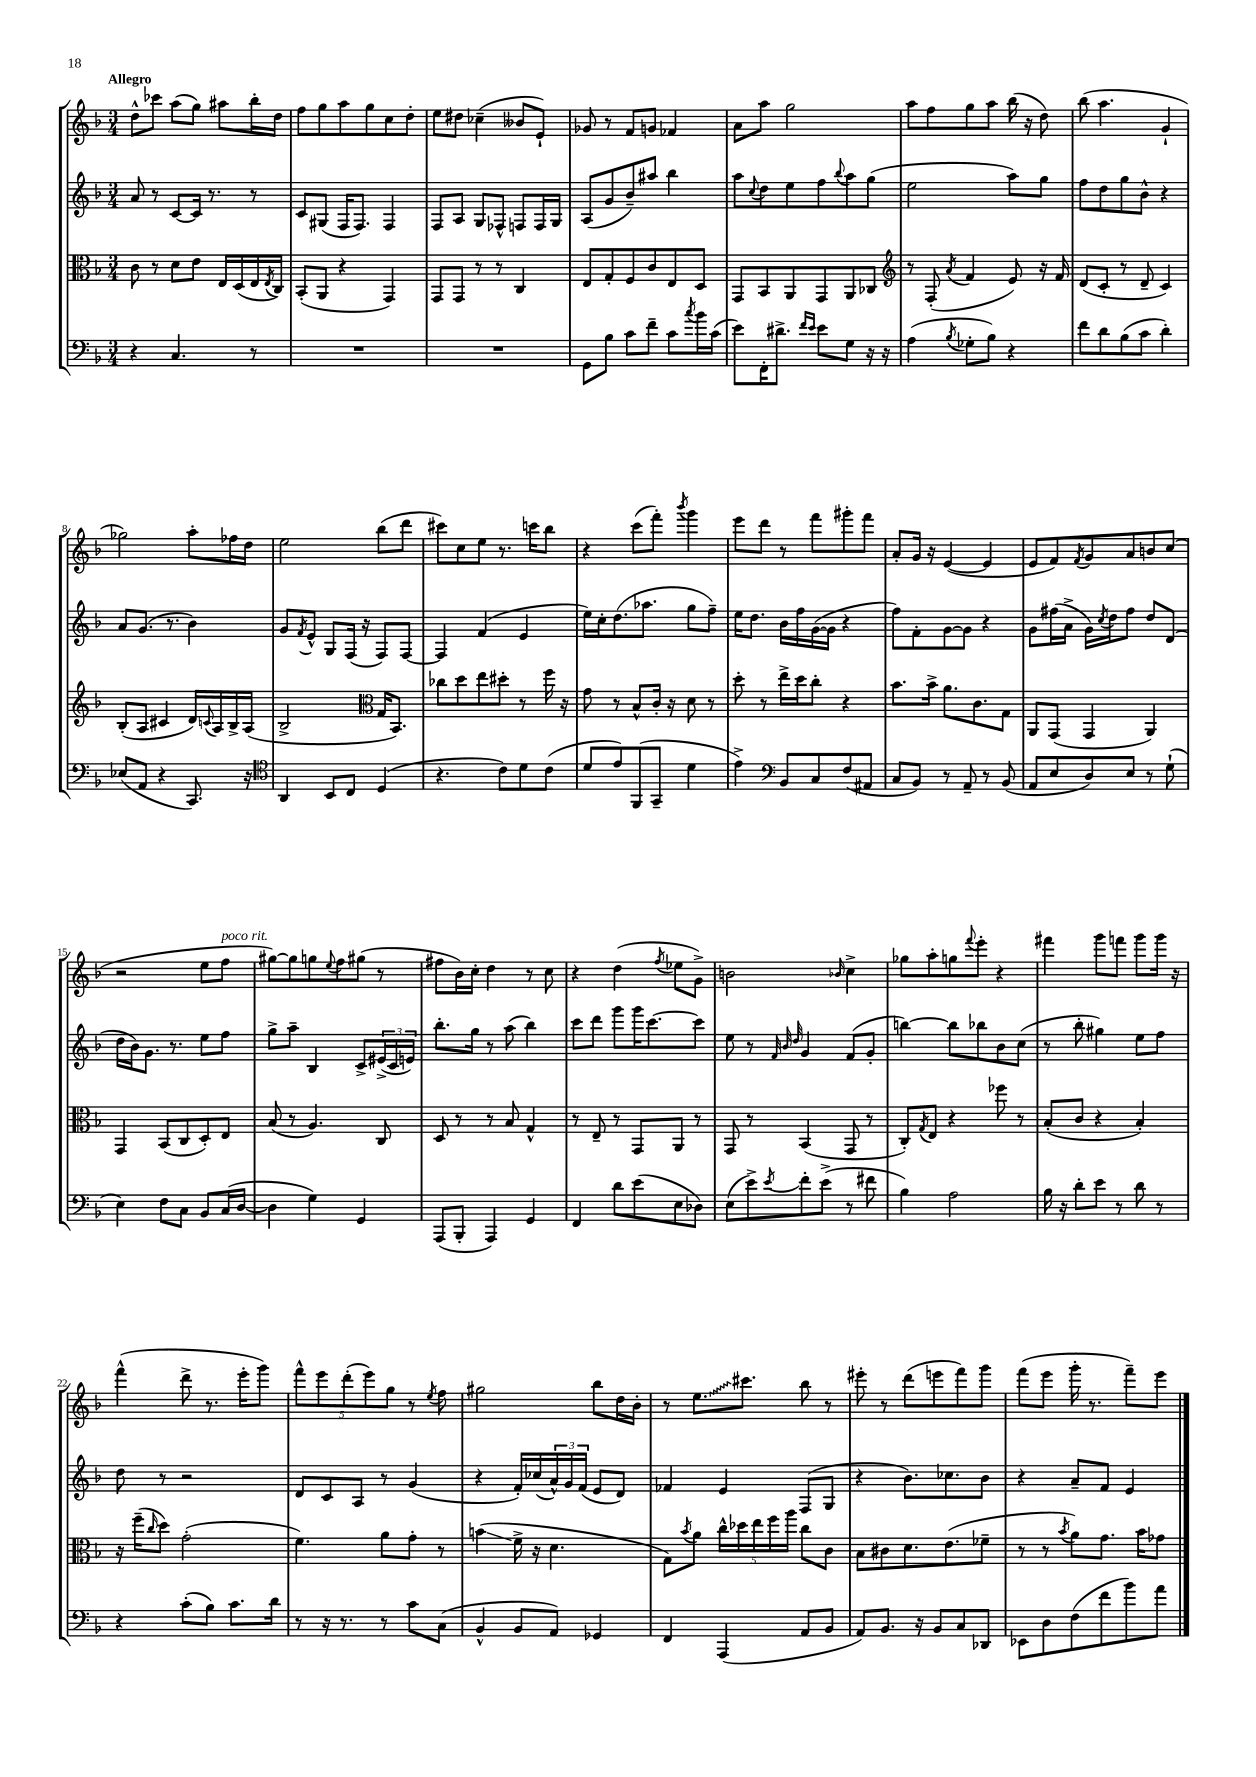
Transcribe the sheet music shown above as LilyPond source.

<<
\new StaffGroup <<
\new Staff = "s0" {
    \clef treble \key f \major \numericTimeSignature \time 3/4 \tempo "Allegro"
    d''8-^ ces'''8 a''8( g''8) ais''8 bes''16-. d''16 |
    f''8 g''8 a''8 g''8 c''8 d''8-. |
    e''8 dis''8 ces''4--( beses'8 e'8-!) |
    ges'8 r8 f'8 g'8 fes'4 |
    a'8 a''8 g''2 |
    a''8 f''8 g''8 a''8 bes''16( r16 d''8) |
    bes''8( a''4. g'4-! |
    ges''2) a''8-. fes''16 d''16 |
    e''2 bes''8( d'''8 |
    cis'''8) c''8 e''8 r8. c'''16 bes''8 |
    r4 c'''8( f'''8-.) \acciaccatura { bes'''8 } g'''4 |
    e'''8 d'''8 r8 f'''8 gis'''8-. f'''8 |
    a'8-. g'16 r16 e'4~( e'4 |
    e'8 f'8) \acciaccatura { f'8 } g'8 a'8 b'8 c''8( |
    r2 e''8 f''8^\markup { \italic "poco rit." } |
    gis''8~) gis''8 g''8 \appoggiatura { e''8 } f''8 gis''8( r8 |
    fis''8 bes'16) c''16-. d''4 r8 c''8 |
    r4 d''4( \acciaccatura { f''8 } ees''8 g'8->) |
    b'2 \grace { bes'16 } c''4-> |
    ges''8 a''8-. g''8 \appoggiatura { f'''8 } e'''8-. r4 |
    fis'''4 g'''8 f'''8 g'''8 g'''16 r16 |
    f'''4-^( d'''8-> r8. e'''16-. g'''8) |
    \tuplet 5/4 { f'''8-^ e'''8 d'''8-.( e'''8) g''8 } r8 \acciaccatura { e''8 } f''8 |
    gis''2 bes''8 d''16 bes'16-. |
    r8 \once \override Glissando.style = #'zigzag e''8.\glissando cis'''8. bes''8 r8 |
    eis'''8-. r8 d'''8( e'''8 f'''8) g'''8 |
    f'''8( e'''8 g'''16-. r8. f'''8--) e'''8 \bar "|." |
}
\new Staff = "s1" {
    \clef treble \key f \major \numericTimeSignature \time 3/4
    a'8 r8 c'8~ c'16 r8. r8 |
    c'8 gis8( f16 f8.) f4 |
    f8 a8 g8 fes8-^ f8 f16 g16 |
    a8( g'8 bes'8--) ais''8 bes''4 |
    a''8 \appoggiatura { c''8 } d''8 e''8 f''8 \appoggiatura { bes''8 } a''8 g''8( |
    e''2 a''8) g''8 |
    f''8 d''8 g''8 bes'8-^ r4 |
    a'8 g'8.( r8. bes'4) |
    g'8 \acciaccatura { f'8 } e'8-^ g8 f16( r16 f8) f8~ |
    f4 f'4( e'4 |
    e''16) c''16-. d''8.( aes''8. g''8 f''8--) |
    e''16 d''8. bes'16 f''16 g'16~( g'16 r4 |
    f''8) f'8-. g'8~ g'8 r4 |
    g'8 fis''16( a'16-> g'16) \acciaccatura { c''8 } d''16 fis''8 d''8 d'8( |
    d''16 bes'16) g'8. r8. e''8 f''8 |
    g''8-> a''8-- bes4 c'8-> \tuplet 3/2 { eis'16->( c'16 e'16) } |
    bes''8.-. g''16 r8 a''8( bes''4) |
    c'''8 d'''8 g'''8 g'''16 c'''8.~ c'''8 |
    e''8 r8 \grace { f'32 bes'32 d''32 } g'4 f'8( g'8-. |
    b''4~) b''8 bes''8 bes'8 c''8( |
    r8 bes''8-. gis''4) e''8 f''8 |
    d''8 r8 r2 |
    d'8 c'8 a8 r8 g'4( |
    r4 f'16-.) ces''16( \tuplet 3/2 { a'16-^) g'16 f'16( } e'8 d'8) |
    fes'4 e'4 f8( g8 |
    r4 bes'8.) ces''8. bes'8 |
    r4 a'8-- f'8 e'4 \bar "|." |
}
\new Staff = "s2" {
    \clef alto \key f \major \numericTimeSignature \time 3/4
    c'8 r8 d'8 e'8 e16 d16( e16 \acciaccatura { e8 } c16) |
    bes,8-.( a,8 r4 g,4) |
    g,8 g,8 r8 r8 c4 |
    e8 g8-. f8 c'8 e8 d8 |
    g,8 bes,8 a,8 g,8 a,8 ces8 |
    \clef treble r8 f8-.( \acciaccatura { a'8 } f'4 e'8) r16 f'16 |
    d'8( c'8-. r8 d'8-- c'4) |
    bes8-.( a8 cis'4 d'16) \appoggiatura { c'8 } a16 bes16-> a16( |
    bes2-> \clef alto g16 bes,8.) |
    ces''8 d''8 e''8 dis''8-. r8 f''16 r16 |
    g'8 r8 bes8-^ c'16-. r16 d'8 r8 |
    d''8-. r8 e''16-> d''16 c''8-. r4 |
    bes'8. bes'16-> a'8. c'8. g8 |
    a,8 g,8( g,4 a,4) |
    g,4 bes,8( c8 d8-.) e8 |
    bes8( r8 a4.) c8 |
    d8 r8 r8 bes8 g4-^ |
    r8 e8-- r8 g,8 a,8 r8 |
    g,8 r8 bes,4( g,8 r8 |
    c8-.) \acciaccatura { g8 } e8 r4 fes''8 r8 |
    bes8-.( c'8 r4 bes4-.) |
    r16 f''16--( \grace { c''16 } d''8) g'2-.( |
    f'4.) a'8 g'8-. r8 |
    b'4\glissando( f'16-> r16 d'4. |
    g8) \acciaccatura { bes'8 } a'8 \tuplet 5/4 { c''16-^ des''16 e''16 f''16 a''16 } c''8 c'8 |
    bes8 cis'8 d'8. e'8.( fes'8-- |
    r8 r8 \acciaccatura { bes'8 } a'8) g'8. bes'16 ges'8 \bar "|." |
}
\new Staff = "s3" {
    \clef bass \key f \major \numericTimeSignature \time 3/4
    r4 c4. r8 |
    R2. |
    R2. |
    g,8 bes8 c'8 f'8-- c'8 \acciaccatura { c''8 } bes'16 c'16( |
    e'8) f,16-. dis'8.-> \grace { f'16 e'16 } e'8 g8 r16 r16 |
    a4( \acciaccatura { bes8 } ges8-. bes8) r4 |
    f'8 d'8 bes8( c'8 d'4-.) |
    ees8( a,8 r4 c,8.) r16 |
    \clef tenor a,4 bes,8 c8 d4( |
    r4. c'8) d'8 c'8( |
    d'8 e'8) f,8( g,8-- d'4 |
    e'4->) \clef bass bes,8 c8 f8( ais,8 |
    c8 bes,8) r8 a,8-- r8 bes,8( |
    a,8 e8 d8) e8 r8 g8-!( |
    e4) f8 c8 bes,8 c16( d16~ |
    d4 g4) g,4 |
    a,,8( bes,,8-. a,,4) g,4 |
    f,4 d'8 e'8( e8 des8) |
    e8( e'8->) \acciaccatura { e'8 } f'8-. e'8->( r8 fis'8 |
    bes4) a2 |
    bes16 r16 d'8-. e'8 r8 d'8 r8 |
    r4 c'8-.( bes8) c'8. d'16 |
    r8 r16 r8. r8 c'8 c8( |
    bes,4-^ bes,8 a,8) ges,4 |
    f,4 a,,4( a,8 bes,8 |
    a,8) bes,8. r16 bes,8 c8 des,8 |
    ees,8 d8 f8( f'8 bes'8) a'8 \bar "|." |
}
>>
>>
